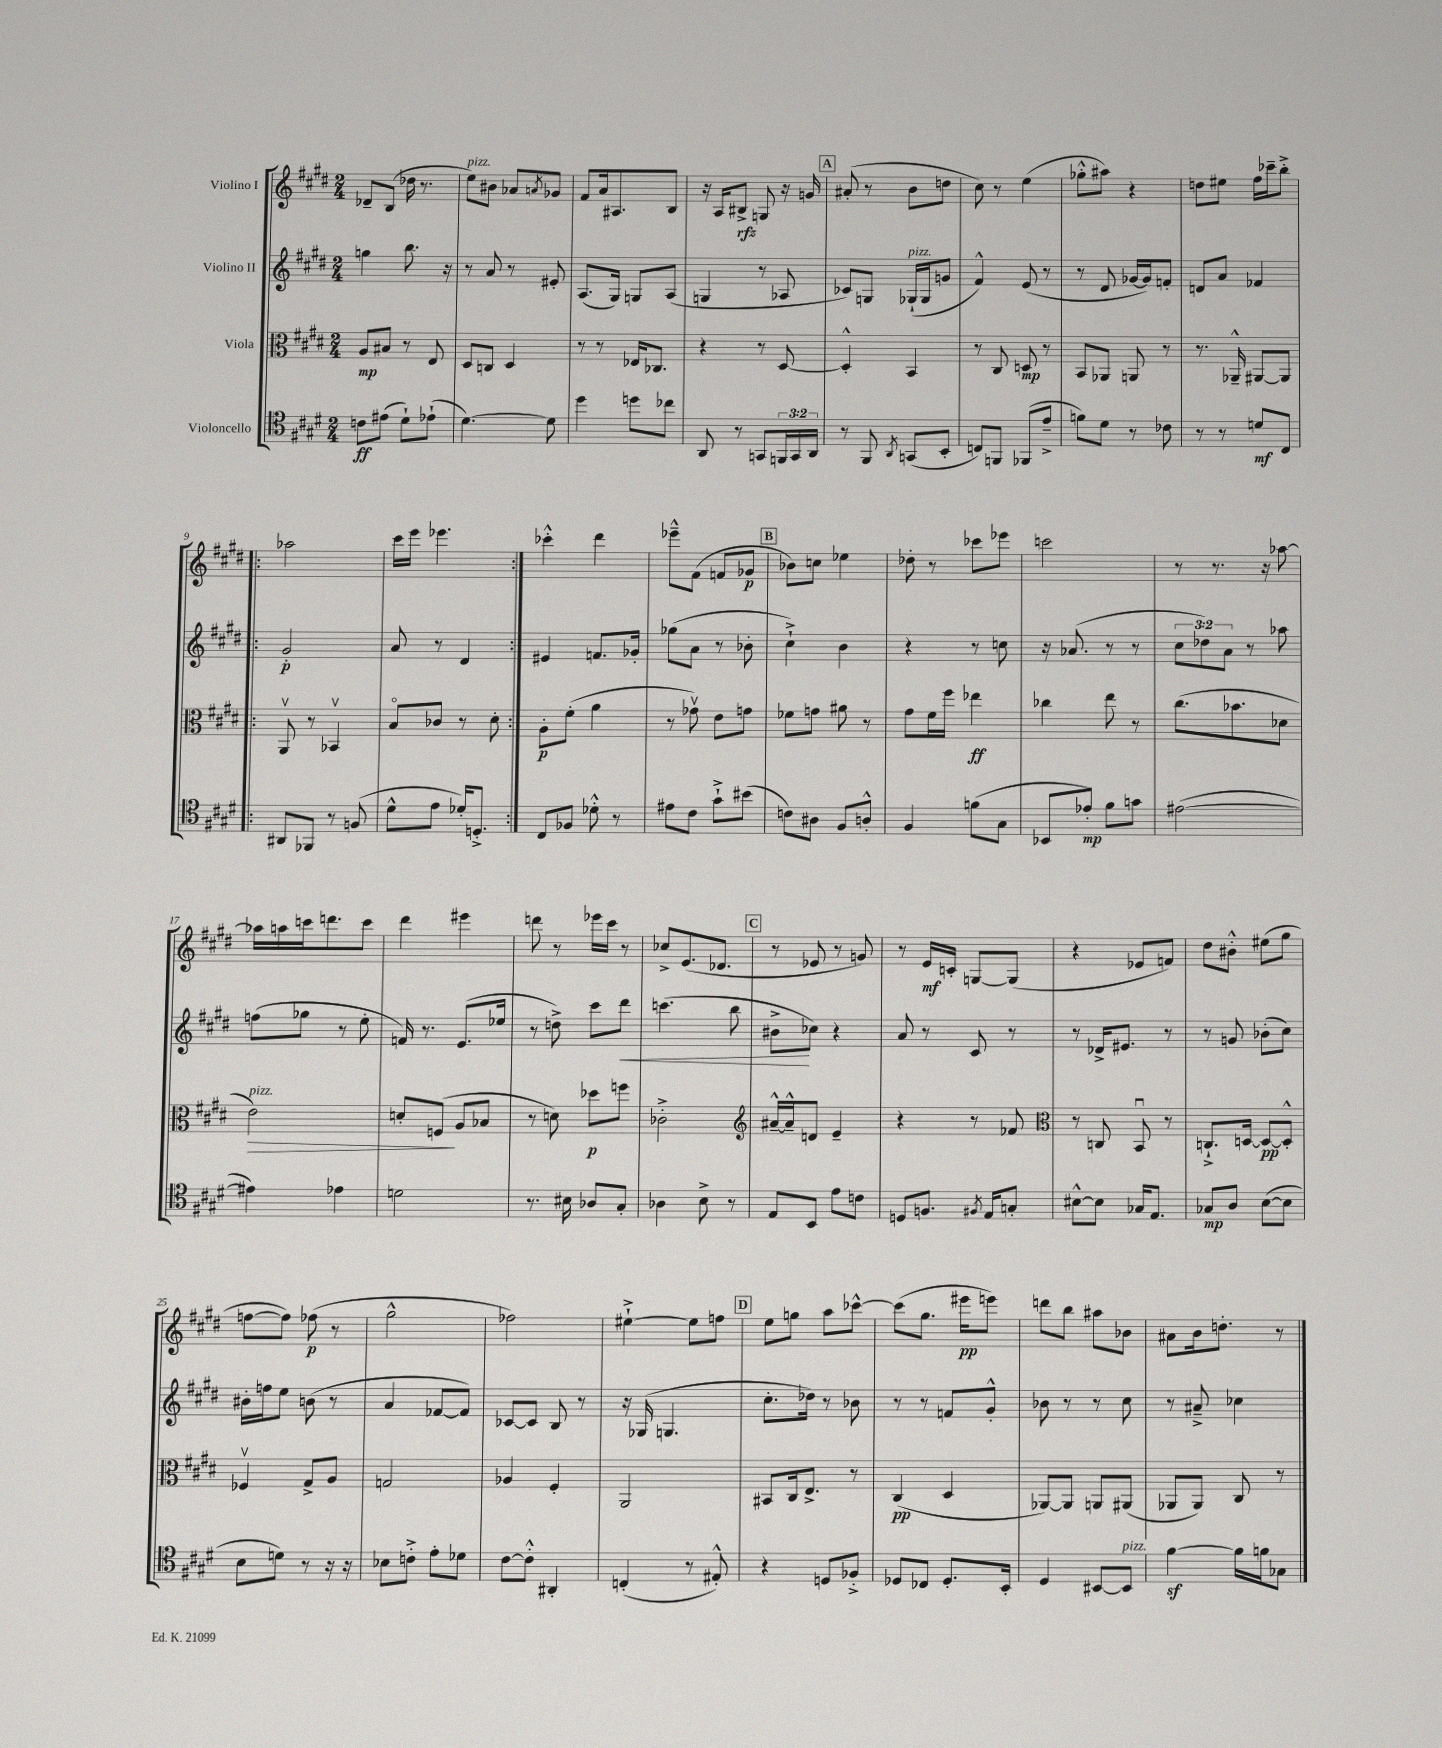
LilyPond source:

<<
\new StaffGroup <<
\new Staff = "s0" \with { instrumentName = "Violino I" } {
    \clef treble \key e \major \numericTimeSignature \time 2/4
    des'8-- b8( des''16 r8. |
    e''8^\markup { \italic "pizz." }) bis'8 aes'8 \acciaccatura { a'8 } ges'8 |
    fis'8 a'16 ais8. b8 |
    r16 a16 bis8->\rfz g8 r16 g'16 |
    \mark \markup { \box "A" } ais'8-.( r8 b'8 d''8 |
    cis''8) r8 e''4( |
    ges''8-.-^ ais''8) r4 |
    d''8 eis''8 fis''16 ces'''16-- b''8-.-> |
    \repeat volta 2 { aes''2 |
    cis'''16 e'''16 ees'''4. | }
    ces'''4-.-^ dis'''4 |
    ees'''8---^ fis'8( f'8 ges'8\p |
    \mark \markup { \box "B" } bes'8) c''8 ees''4 |
    des''8-. r8 ces'''8 ees'''8 |
    c'''2 |
    r8 r8. r16 aes''8~ |
    aes''16 a''16 c'''16 d'''8. c'''8 |
    dis'''4 eis'''4 |
    d'''8 r8 ees'''16 cis'''16 r8 |
    ces''8-> e'8.( des'8. |
    \mark \markup { \box "C" } r8 ees'8 r8 g'8) |
    r8 e'16\mf c'16-. g8~ g8( |
    r4 ees'8 f'8) |
    dis''8 bis'8-.-^ eis''8( gis''8 |
    f''8~ f''8) fes''8\p( r8 |
    gis''2-^ |
    fes''2) |
    eis''4~-!-> eis''8 f''8 |
    \mark \markup { \box "D" } e''8 g''8 a''8 ces'''8~-^ |
    ces'''8( gis''8. eis'''16\pp e'''8) |
    d'''8 b''8 ais''8 bes'8 |
    ais'8 b'16 d''8.-. r8 \bar "|." |
}
\new Staff = "s1" \with { instrumentName = "Violino II" } {
    \clef treble \key e \major \numericTimeSignature \time 2/4 \override Staff.TupletNumber.text = #tuplet-number::calc-fraction-text
    g''4 b''8. r16 |
    r8 a'8 r8 eis'8-. |
    a8.( gis16) g8 a8( |
    g4 r8 aes8 |
    \mark \markup { \box "A" } ces'8) g8 ges16-!^\markup { \italic "pizz." }( ges16 g'8 |
    fis'4-^) e'8( r8 |
    r8 dis'8 ges'16~ ges'16) f'8-. |
    d'8 a'8 fes'4 |
    \repeat volta 2 { gis'2-.\p |
    a'8 r8 dis'4 | }
    eis'4 f'8. ges'16-. |
    ges''8( a'8 r8 bes'8-. |
    \mark \markup { \box "B" } cis''4-!->) b'4 |
    r4 r8 c''8 |
    r16 aes'8.( r8 r8 |
    \tuplet 3/2 { cis''8 des''8) a'8 } r8 aes''8 |
    f''8( ges''8 r8 e''8-. |
    f'16) r8. e'8.( ees''16 |
    r8 d''8->) cis'''8 dis'''8\< |
    c'''4.( b''8 |
    \mark \markup { \box "C" } bis'8->\! ces''8) r4 |
    a'8 r8 cis'8 r8 |
    r8 des'16-> eis'8. r8 |
    r8 g'8 bes'8-.( cis''8) |
    bis'16-. f''16 e''8 b'8( r8 |
    a'4 fes'8~ fes'8) |
    ces'8~ ces'8 b8 r8 |
    r16 ges16( g4. |
    \mark \markup { \box "D" } cis''8.-. des''16) r8 bes'8 |
    r8 r8 f'8 gis'8-.-^ |
    bes'8 r8 r8 cis''8 |
    r8 ais'8---> ces''4 \bar "|." |
}
\new Staff = "s2" \with { instrumentName = "Viola" } {
    \clef alto \key e \major \numericTimeSignature \time 2/4
    a8\mp bis8 r8 e8 |
    dis8 c8 dis4 |
    r8 r8 ees16 ces8. |
    r4 r8 dis8~ |
    \mark \markup { \box "A" } dis4-.-^ b,4 |
    r8 cis8 d8\mp r8 |
    b,8 aes,8 a,8 r8 |
    r8. aes,16---^ ais,8~ ais,8 |
    \repeat volta 2 { a,8\upbow r8 bes,4\upbow |
    b8\flageolet ces'8 r8 dis'8-. | }
    a8-.\p fis'8-.( a'4 |
    r8 ges'8\upbow) e'8 g'8 |
    \mark \markup { \box "B" } fes'8 g'8 ais'8 r8 |
    gis'8 fis'16 fis''16 ees''4\ff |
    ces''4 e''8 r8 |
    cis''8.( bes'8. des'8 |
    e'2\>^\markup { \italic "pizz." }) |
    d'8-. f8\!( a8 bes8 |
    r8 d'8) des''8\p f''8 |
    ces'2-.-> |
    \mark \markup { \box "C" } \clef treble ais'16~---^ ais'16---^ d'8 e'4-- |
    r4 r8 fes'8 |
    \clef alto r8 c8 b,8\downbow r8 |
    c8.-!-> d16~ d8~\pp d8-.-^ |
    fes4\upbow gis8-> a8 |
    g2 |
    aes4 fis4-. |
    a,2 |
    \mark \markup { \box "D" } bis,8 cis16 e8.-> r8 |
    cis4\pp( dis4 |
    aes,8~) aes,8 a,8 ais,8( |
    aes,8 aes,8) cis8 r8 \bar "|." |
}
\new Staff = "s3" \with { instrumentName = "Violoncello" } {
    \clef tenor \key e \major \numericTimeSignature \time 2/4 \override Staff.TupletNumber.text = #tuplet-number::calc-fraction-text
    c'8\ff eis'8( dis'8-!) ees'8-!( |
    dis'4.~) dis'8 |
    dis''4 d''8 ces''8 |
    a,8 r8 g,8 \tuplet 3/2 { f,16 g,16 a,16 } |
    \mark \markup { \box "A" } r8 fis,8 \acciaccatura { a,8 } g,8( b,8-. |
    c8) f,8 fes,8( e'8---> |
    f'8) dis'8 r8 ces'8 |
    r8 r8 d'8\mf cis8 |
    \repeat volta 2 { ais,8 fes,8 r8 f8( |
    dis'8-^ e'8 des'16-.) d8.-.-> | }
    cis8 fes8 des'8-.-^ r8 |
    eis'8 cis'8 gis'8-!-> bis'8( |
    \mark \markup { \box "B" } c'8) ais8 fis8 a8-.-^ |
    fis4 f'8( gis8 |
    bes,8 ees'8-.\mp) fis'8 g'8 |
    eis'2~( |
    eis'4) ees'4 |
    d'2 |
    r8. bis16 aes8 gis8-. |
    aes4 b8-> r8 |
    \mark \markup { \box "C" } e8 b,8 e'8 c'8 |
    d8 f8. \acciaccatura { fis8 } e16 g8-. |
    bis8~-^ bis8 ges16 e8. |
    ges8\mp a8 b8~( b8 |
    b8 d'8) r8 r16 r16 |
    bes8 c'8-.-> e'8-. des'8 |
    cis'8~ cis'8-.-^ ais,4-. |
    c4-.( r8 eis8-.-^) |
    \mark \markup { \box "D" } r4 d8 fes8-.-> |
    des8 ces8 des8.-. b,16-. |
    dis4 bis,8~ bis,8^\markup { \italic "pizz." } |
    fis'4~\sf fis'16 f'16 ges8 \bar "|." |
}
>>
>>
